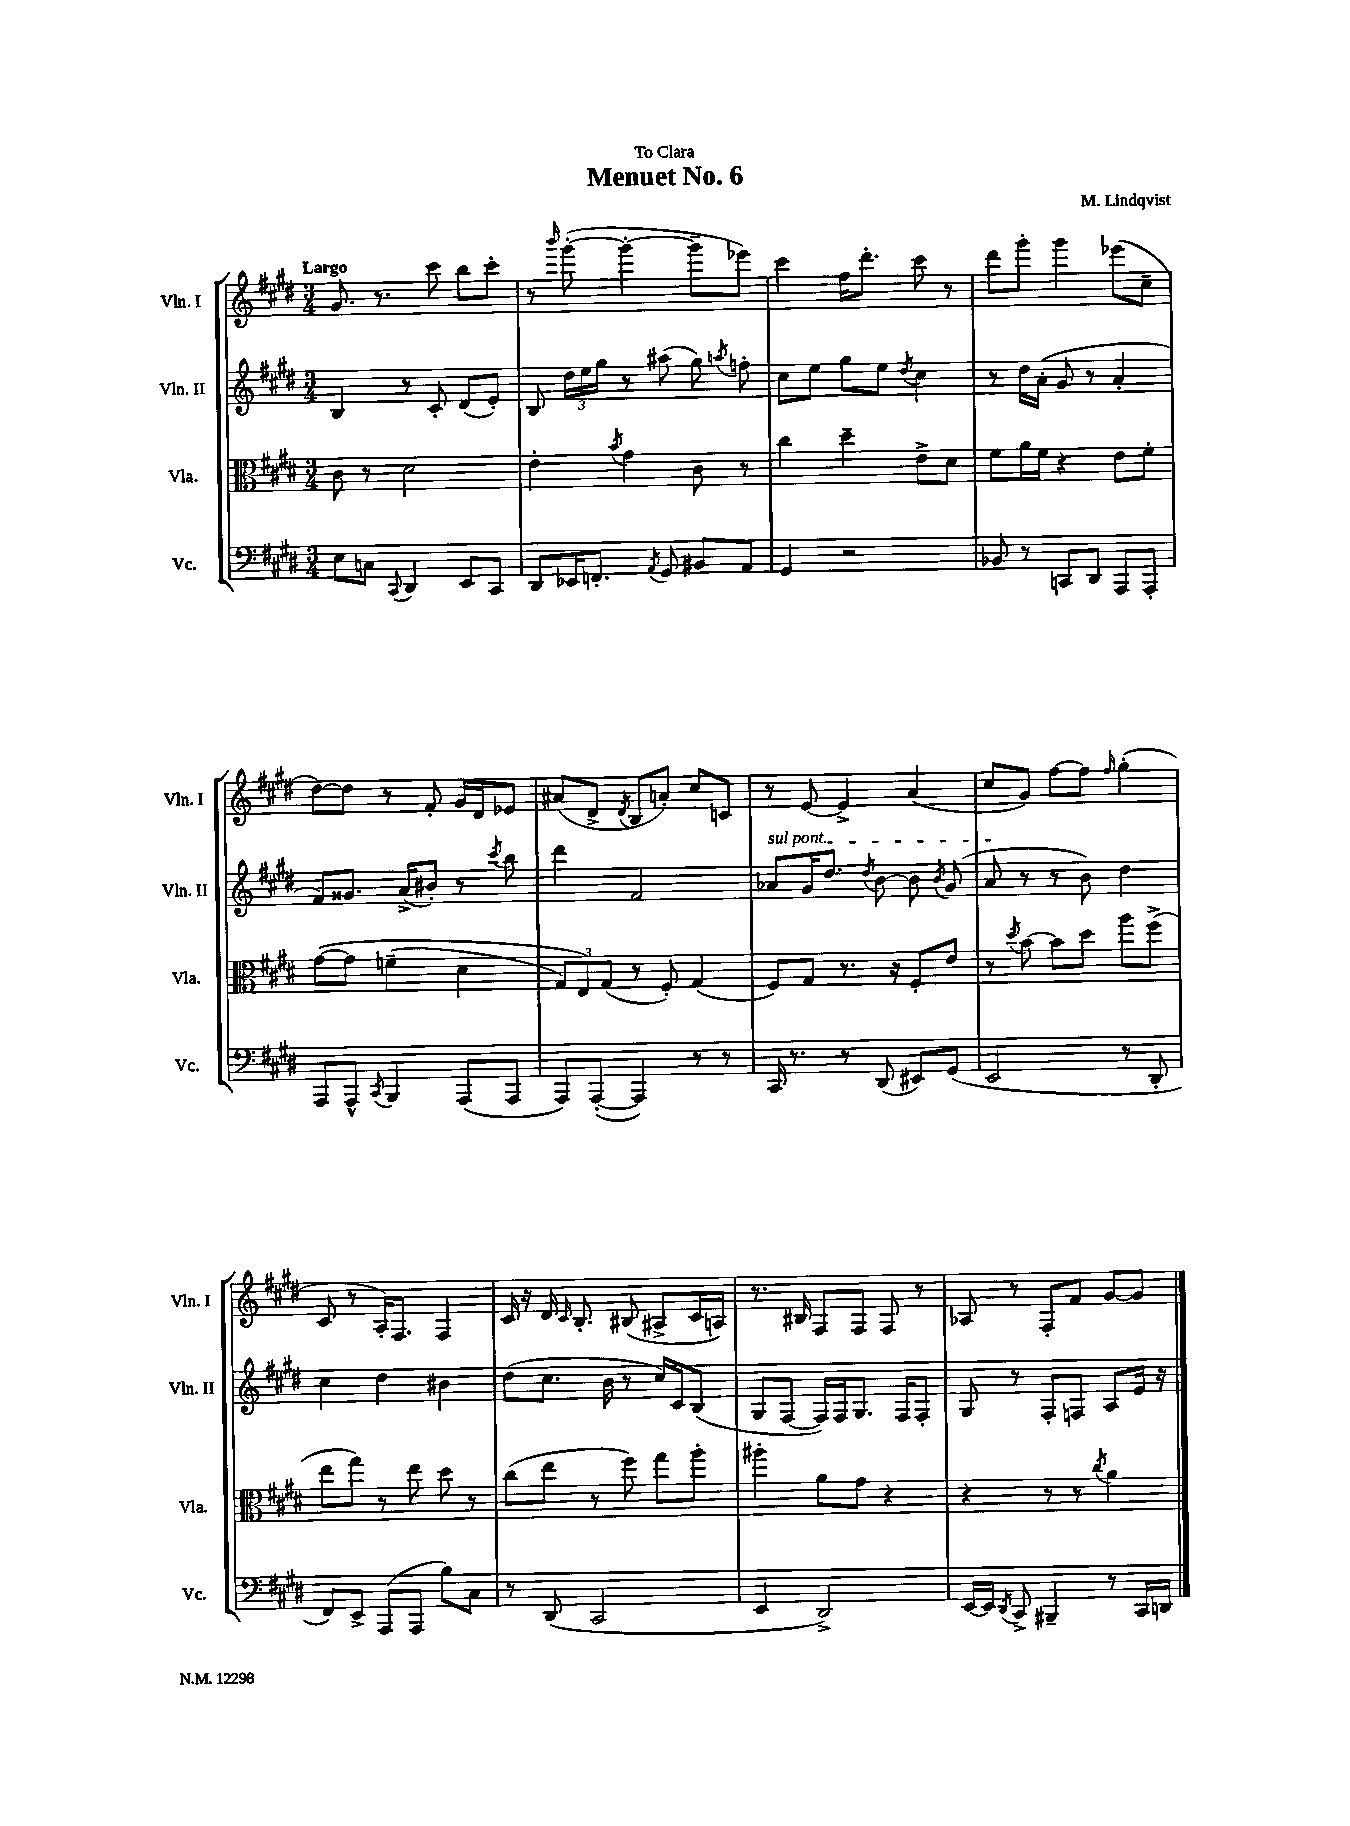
\header { title = "Menuet No. 6" composer = "M. Lindqvist" dedication = "To Clara" }
<<
\new StaffGroup <<
\new Staff = "s0" \with { instrumentName = "Vln. I" shortInstrumentName = "Vln. I" } {
    \clef treble \key e \major \numericTimeSignature \time 3/4 \tempo "Largo"
    \autoBeamOff gis'8. r8. cis'''8 b''8[ cis'''8]-. |
    r8 \grace { b'''16 } gis'''8~-.( gis'''4~-. gis'''8[-- ees'''8]) |
    cis'''4 fis''16[ dis'''8.]-. cis'''8 r8 |
    dis'''8[ gis'''8]-. gis'''4 ees'''8[( cis''8]-- |
    dis''8[~) dis''8] r8 fis'8-. gis'16[ dis'16 ees'8] |
    ais'8[( dis'8]-> \acciaccatura { dis'8 } b8[ a'8]-.) cis''8[ c'8] |
    r8 e'8~ e'4-> a'4( |
    cis''8[ gis'8]) fis''8[~ fis''8] \grace { fis''16 } gis''4-.( |
    cis'8 r8 a16[-.) fis8.] fis4 |
    cis'16 r16 dis'16 \grace { cis'16 } b8.-. bis8( ais8[-> cis'16 a16]) |
    r8. bis16 fis8[ fis8] fis8 r8 |
    aes8 r8 fis8[-. fis'8] gis'8[~ gis'8] \bar "|." |
}
\new Staff = "s1" \with { instrumentName = "Vln. II" shortInstrumentName = "Vln. II" } {
    \clef treble \key e \major \numericTimeSignature \time 3/4
    \autoBeamOff b4 r8 cis'8-. dis'8[( e'8]-.) |
    b8 \tuplet 3/2 { dis''16[ e''16 gis''16] } r8 ais''8( gis''8) \acciaccatura { a''8 } f''8-. |
    cis''8[ e''8] gis''8[ e''8] \acciaccatura { dis''8 } cis''4 |
    r8 dis''16[ a'16]-.( gis'8 r8 a'4-. |
    fis'8[) gisis'8.] a'16[->( bis'8]-.) r8 \acciaccatura { cis'''8 } b''8 |
    dis'''4 fis'2 |
    \once \override TextSpanner.bound-details.left.text = \markup { \italic "sul pont." } aes'8[\startTextSpan gis'16 dis''8.] \acciaccatura { dis''8 } b'8~ b'8 \acciaccatura { b'8 } gis'8( |
    a'8\stopTextSpan r8 r8 b'8) dis''4 |
    cis''4 dis''4 bis'4 |
    dis''8[( cis''8.] b'16 r8 cis''16[) cis'16 b8]( |
    gis8[ fis8]~ fis16[) fis16 gis8.] fis16[ fis8]-. |
    gis8 r8 fis8[-. f8] a8[ e'16] r16 \bar "|." |
}
\new Staff = "s2" \with { instrumentName = "Vla." shortInstrumentName = "Vla." } {
    \clef alto \key e \major \numericTimeSignature \time 3/4
    \autoBeamOff cis'8 r8 dis'2 |
    e'4-. \acciaccatura { b'8 } gis'4 cis'8 r8 |
    cis''4 dis''4-- e'8[-> dis'8] |
    fis'8[ a'16 fis'16] r4 e'8[ fis'8]-. |
    gis'8[~\( gis'8] f'4--( dis'4 |
    \tuplet 3/2 { gis8[) e8\) gis8]( } r8 fis8-.) gis4( |
    fis8[) gis8] r8. r16 fis8[-. e'8] |
    r8 \acciaccatura { dis''8 } b'8~ b'8[ dis''8] a''8[ fis''8]->( |
    e''8[ gis''8]) r8 e''8 dis''8 r8 |
    cis''8[( e''8] r8 fis''8) gis''8[ a''8]-. |
    ais''4-. a'8[ gis'8] r4 |
    r4 r8 r8 \acciaccatura { cis''8 } a'4 \bar "|." |
}
\new Staff = "s3" \with { instrumentName = "Vc." shortInstrumentName = "Vc." } {
    \clef bass \key e \major \numericTimeSignature \time 3/4
    \autoBeamOff e8[ c8] \appoggiatura { cis,8 } dis,4 e,8[ cis,8] |
    dis,8[ ees,16 f,8.]-. \acciaccatura { a,8 } gis,8 bis,8[ a,8] |
    gis,4 r2 |
    bes,8 r8 c,8[ dis,8] a,,8[ a,,8]-. |
    a,,8[ a,,8]-^ \acciaccatura { cis,8 } b,,4 a,,8[( a,,8] |
    a,,8[) a,,8]~-.( a,,4) r8 r8 |
    cis,16 r8. r8 dis,8( eis,8[) gis,8]( |
    e,2 r8 dis,8-. |
    fis,8[) e,8]-> a,,8[( a,,8] b8[) cis8] |
    r8 dis,8( cis,2 |
    e,4 dis,2->) |
    e,16[~ e,16] \acciaccatura { dis,8 } cis,8-> bis,,4-- r8 cis,16[ d,16] \bar "|." |
}
>>
>>
\layout { \context { \Score \remove "Bar_number_engraver" } }
